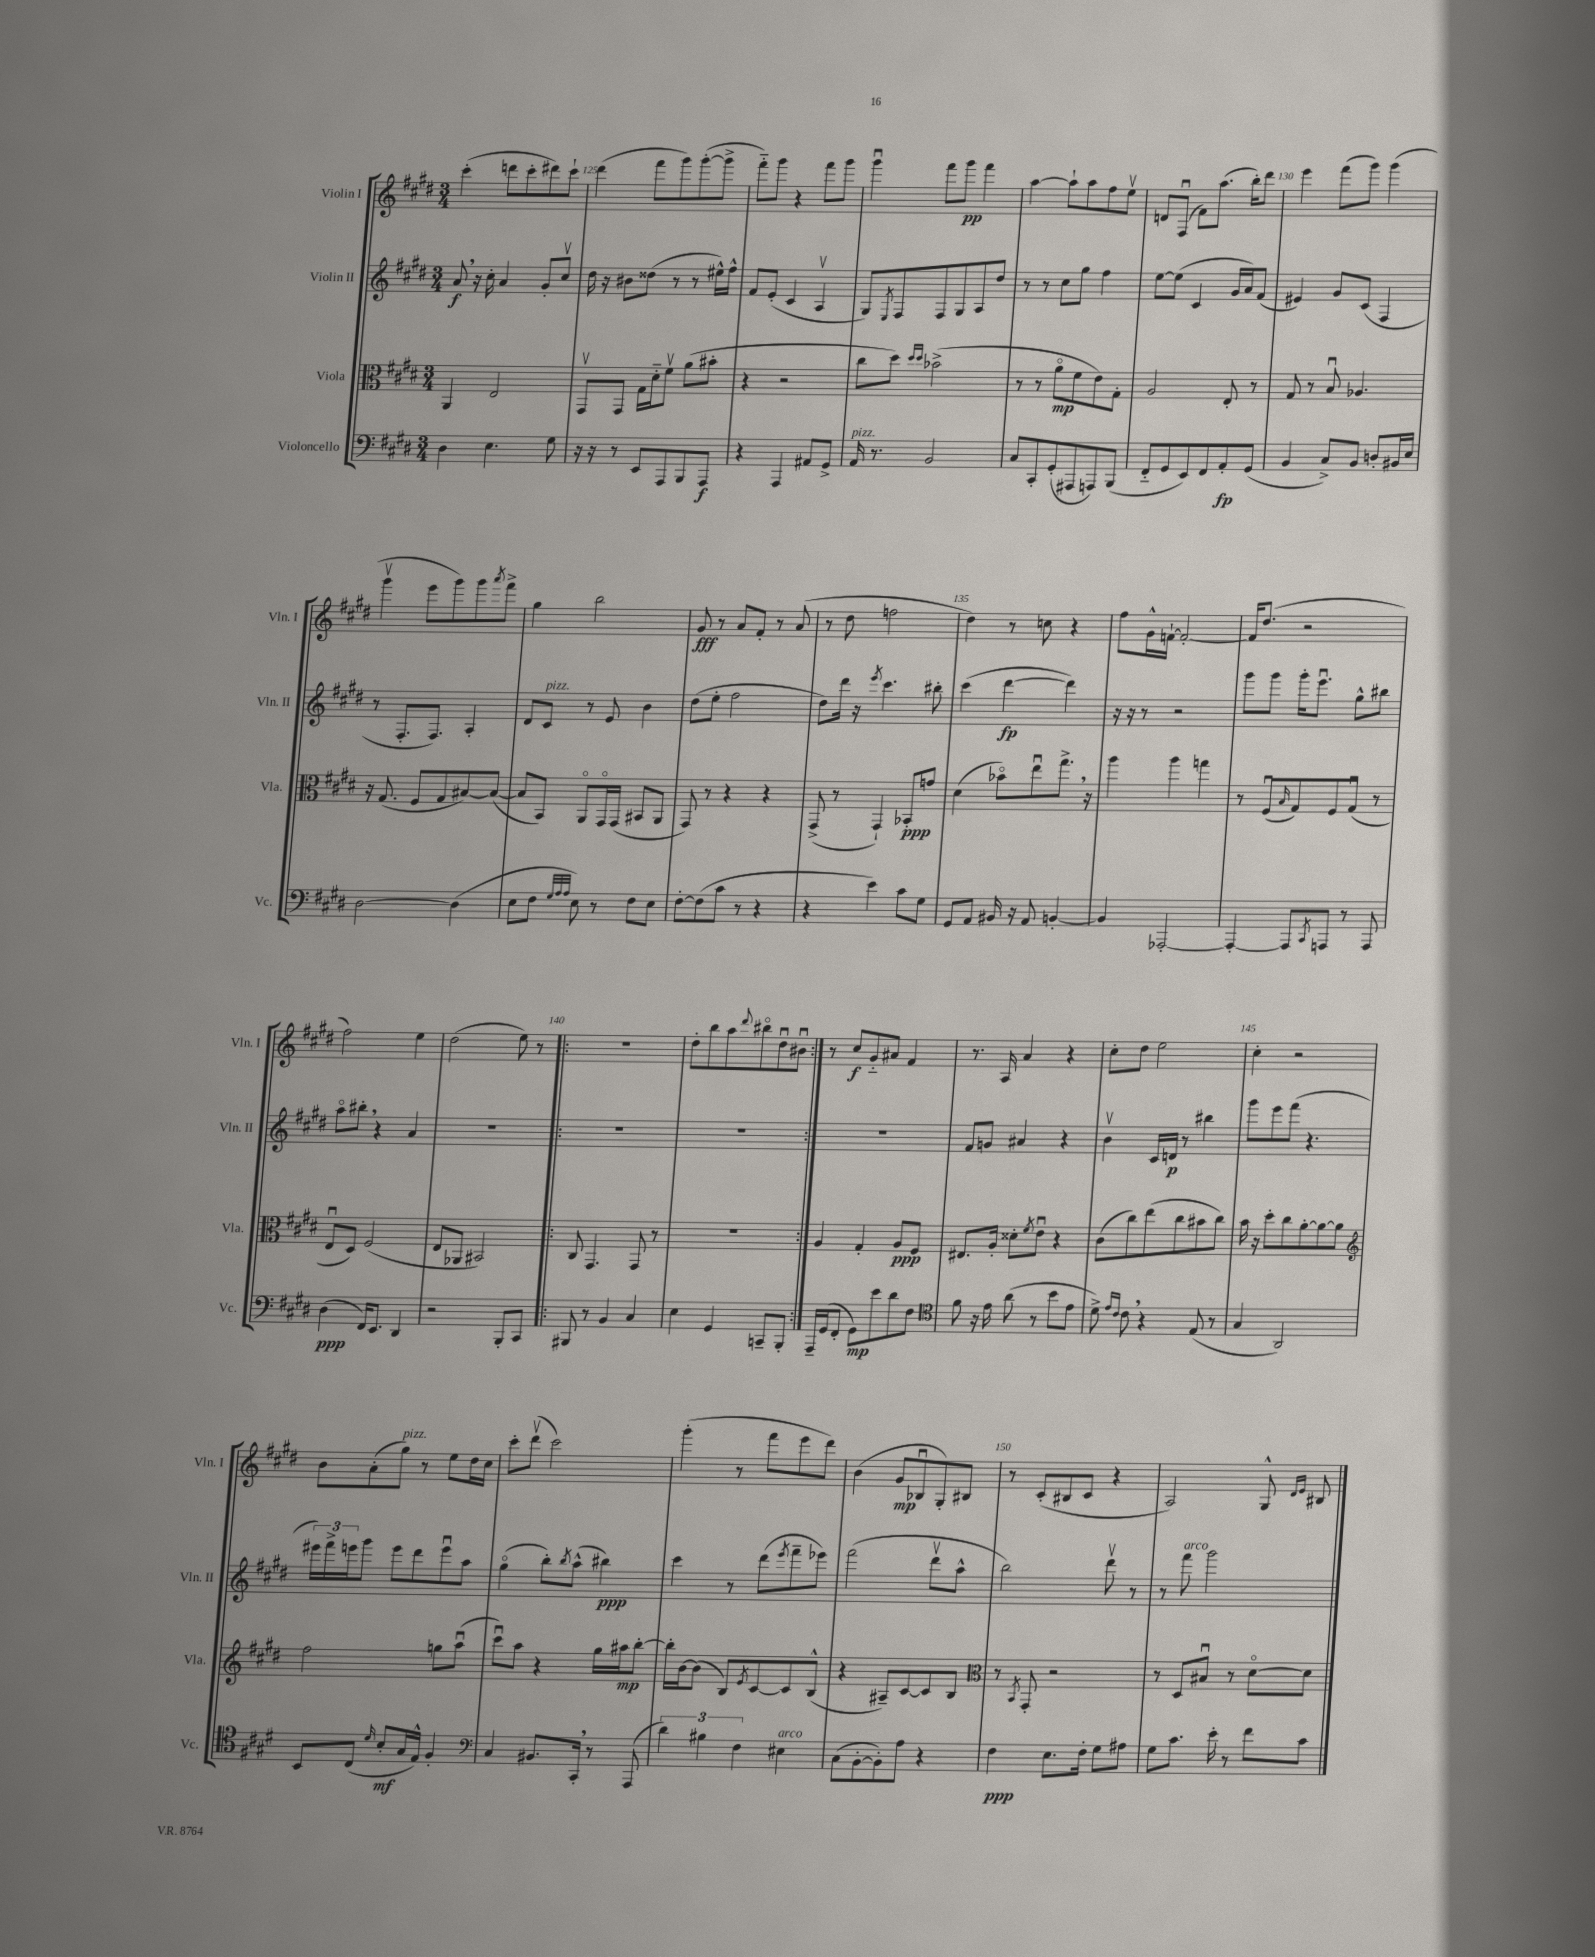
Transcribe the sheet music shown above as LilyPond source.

<<
\new StaffGroup <<
\new Staff = "s0" \with { instrumentName = "Violin I" shortInstrumentName = "Vln. I" } {
    \clef treble \key e \major \numericTimeSignature \time 3/4
    cis'''4-.( d'''8 cis'''8-. dis'''8) cis'''8-! |
    dis'''4( fis'''8 gis'''8) gis'''8~-.( gis'''8-> |
    fis'''8-_) gis'''8 r4 fis'''8 gis'''8 |
    gis'''4\downbow fis'''8 gis'''8\pp fis'''4 |
    a''4~ a''8-! a''8 fis''8 e''8\upbow |
    d'8 fis8\downbow( fis'8) a''8.( b''16-.) dis'''8 |
    e'''4 fis'''8( gis'''8) gis'''4( |
    gis'''4\upbow e'''8 gis'''8) gis'''8 \acciaccatura { a'''8 } fis'''8-> |
    gis''4 b''2 |
    gis'8\fff r8 a'8 fis'8-. r8 a'8( |
    r8 dis''8 f''2 |
    dis''4) r8 c''8 r4 |
    fis''8 gis'16-^ f'16~-! f'2~-. |
    f'16 dis''8.( r2 |
    fis''2) e''4 |
    dis''2( e''8) r8 |
    \repeat volta 2 { R2. |
    dis''8-. b''8 a''8 \appoggiatura { dis'''8 } bis''8\flageolet dis''8\downbow bis'8\downbow | }
    r8 cis''8\f gis'8-_ ais'8 fis'4 |
    r8. a16 a'4 r4 |
    cis''8-. dis''8 e''2 |
    cis''4-. r2 |
    b'8 a'8-.( gis''8^\markup { \italic "pizz." }) r8 e''8 dis''16 cis''16 |
    cis'''8-. dis'''8\upbow( cis'''2) |
    gis'''4-.( r8 fis'''8 e'''8 dis'''8) |
    b'4( gis'8\mp bes8\downbow gis8-.) bis8 |
    r8 cis'8-.( bis8 cis'8 r4 |
    a2) gis8-^ \grace { dis'16 e'16 } bis8 \bar "|." |
}
\new Staff = "s1" \with { instrumentName = "Violin II" shortInstrumentName = "Vln. II" } {
    \clef treble \key e \major \numericTimeSignature \time 3/4
    a'8\f \breathe r16 cis''16-. a'4 gis'8-. cis''8\upbow |
    dis''16 r16 bis'8 disis''8( r8 r8 eis''16-^) fis''16-^ |
    fis'8 e'8-.( cis'4 a4\upbow |
    gis8) \acciaccatura { e8 } fis8 fis8 gis8 a8 dis''8 |
    r8 r8 cis''8 gis''8 fis''4 |
    e''8~ e''8( cis'4 gis'16 a'16) fis'8( |
    eis'4) gis'8 cis'8( fis4 |
    r8 fis8.-. fis8.) a4-. |
    dis'8 cis'8^\markup { \italic "pizz." } r8 e'8 b'4 |
    dis''8( e''8-. fis''2 |
    dis''8) dis'''16 r16 \acciaccatura { e'''8 } cis'''4. bis''8-. |
    cis'''4( dis'''4~\fp dis'''4) |
    r16 r16 r8 r2 |
    gis'''8 gis'''8 gis'''16-. e'''8.\downbow gis''8-^ bis''8 |
    a''8\flageolet bis''8-. \breathe r4 a'4 |
    R2. |
    \repeat volta 2 { R2. |
    R2. | }
    R2. |
    fis'8 g'8 ais'4 r4 |
    b'4\upbow cis'16 d'16\p r8 bis''4 |
    gis'''8 e'''8 fis'''8( r4. |
    \tuplet 3/2 { eis'''16) fis'''16-> e'''16 } gis'''8 e'''8 dis'''8 e'''8\downbow a''8 |
    gis''4\flageolet( b''8-.) \acciaccatura { b''8 } a''8-^( bis''4\ppp) |
    cis'''4 r8 dis'''8( \acciaccatura { e'''8 } fis'''8-- ees'''8) |
    fis'''2( dis'''8\upbow a''8-^ |
    b''2) dis'''8\upbow r8 |
    r8 fis'''8^\markup { \italic "arco" } gis'''2 \bar "|." |
}
\new Staff = "s2" \with { instrumentName = "Viola" shortInstrumentName = "Vla." } {
    \clef alto \key e \major \numericTimeSignature \time 3/4
    a,4 e2 |
    gis,8\upbow gis,8 gis16 dis'16-_ fis'8\upbow a'8( bis'8-. |
    r4 r2 |
    cis''8 dis''8) \grace { dis''16 dis''16 } bes'2->( |
    r8 r8 a'8\flageolet\mp fis'8 e'8) gis8-. |
    a2 e8-. r8 |
    gis8 r8 b8\downbow aes4. |
    r16 gis8.( fis8 gis8 bis8~) bis8~( |
    bis8 b,8) a,8\flageolet gis,16\flageolet gis,16( bis,8 a,8 |
    gis,8) r8 r4 r4 |
    gis,8->( r8 gis,4-!) bes,8-.\ppp g'8 |
    dis'4( bes'8\flageolet) e''8\downbow gis''8.-> \breathe r16 |
    a''4 a''4 g''4 |
    r8 fis8\downbow( \grace { b16 } gis8) fis8 gis8\downbow( r8 |
    e8\downbow dis8) fis2( |
    e8 aes,8 bis,2) |
    \repeat volta 2 { cis8 gis,4. gis,8 r8 |
    R2. | }
    a4 gis4-. a8\ppp fis8 |
    eis8. a16-. disis'8-. \acciaccatura { fis'8 } e'8\downbow r4 |
    cis'8( cis''8) e''8( cis''8 bis'8 cis''8) |
    b'16 r16 dis''8-. cis''8 a'8~-. a'8~ a'8 |
    \clef treble fis''2 g''8 a''8\downbow( |
    cis'''8\downbow) a''8 r4 gis''16 ais''16\mp b''8~-. |
    b''16-. b'16~ b'8( b8) \acciaccatura { e'8 } cis'8~ cis'8 b8-^( |
    r4 ais8--) cis'8~ cis'8 b8 |
    \clef alto r8 \acciaccatura { b,8 } gis,8-. r2 |
    r8 dis8 bis8\downbow r8 dis'8~\flageolet dis'8 \bar "|." |
}
\new Staff = "s3" \with { instrumentName = "Violoncello" shortInstrumentName = "Vc." } {
    \clef bass \key e \major \numericTimeSignature \time 3/4
    dis4 e4. gis8 |
    r16 r16 r8 e,8 a,,8 b,,8 a,,8\f |
    r4 a,,4 ais,8 gis,8-> |
    a,16^\markup { \italic "pizz." } r8. b,2 |
    cis8 cis,8-. gis,8-.( ais,,8 a,,8) b,,8( |
    fis,8-_ gis,8 e,8) fis,8 a,8-.\fp gis,8( |
    b,4 cis8->) b,8 d8-. bis,16 e16 |
    dis2~ dis4( |
    e8 fis8 \grace { gis32 a32 a32 } e8) r8 fis8 e8 |
    fis8~-. fis8( cis'8 r8 r4 |
    r4 e'4) cis'8 gis8 |
    gis,8 a,8 bis,16 r16 a,8 b,4~-. |
    b,4 aes,,2~-. |
    aes,,4~-. aes,,8 \acciaccatura { cis,8 } a,,8 r8 a,,8 |
    dis4\ppp( fis,16) e,8. dis,4 |
    r2 b,,8-. cis,8 |
    \repeat volta 2 { bis,,8 r8 b,4 cis4 |
    e4 gis,4 c,8-- b,,8-. | }
    a,,16-- gis,16( fis,8-. gis,8\mp) e'8 dis'8 fis8 |
    \clef tenor fis'8 r16 e'16 a'8( r8 b'8 e'8 |
    dis'8->) \grace { e'16 cis'16 } cis'8 \breathe r4 e8( r8 |
    gis4 a,2) |
    b,8 cis8( \grace { dis'16 } b8-.\mf gis16 e16-^) fis4-. |
    \clef bass cis4 bis,8. cis,16-. \breathe r8 a,,8( |
    \tuplet 3/2 { dis'4) bis4 fis4 } eis4^\markup { \italic "arco" } |
    cis8( b,8~-. b,8-.) a8 r4 |
    fis4\ppp e8. fis16-. gis8 ais8 |
    gis8 cis'8. e'16-. r8 fis'8 cis'8 \bar "|." |
}
>>
>>
\layout { \context { \Score currentBarNumber = #124 \override BarNumber.break-visibility = ##(#f #t #t) barNumberVisibility = #(every-nth-bar-number-visible 5) } }
